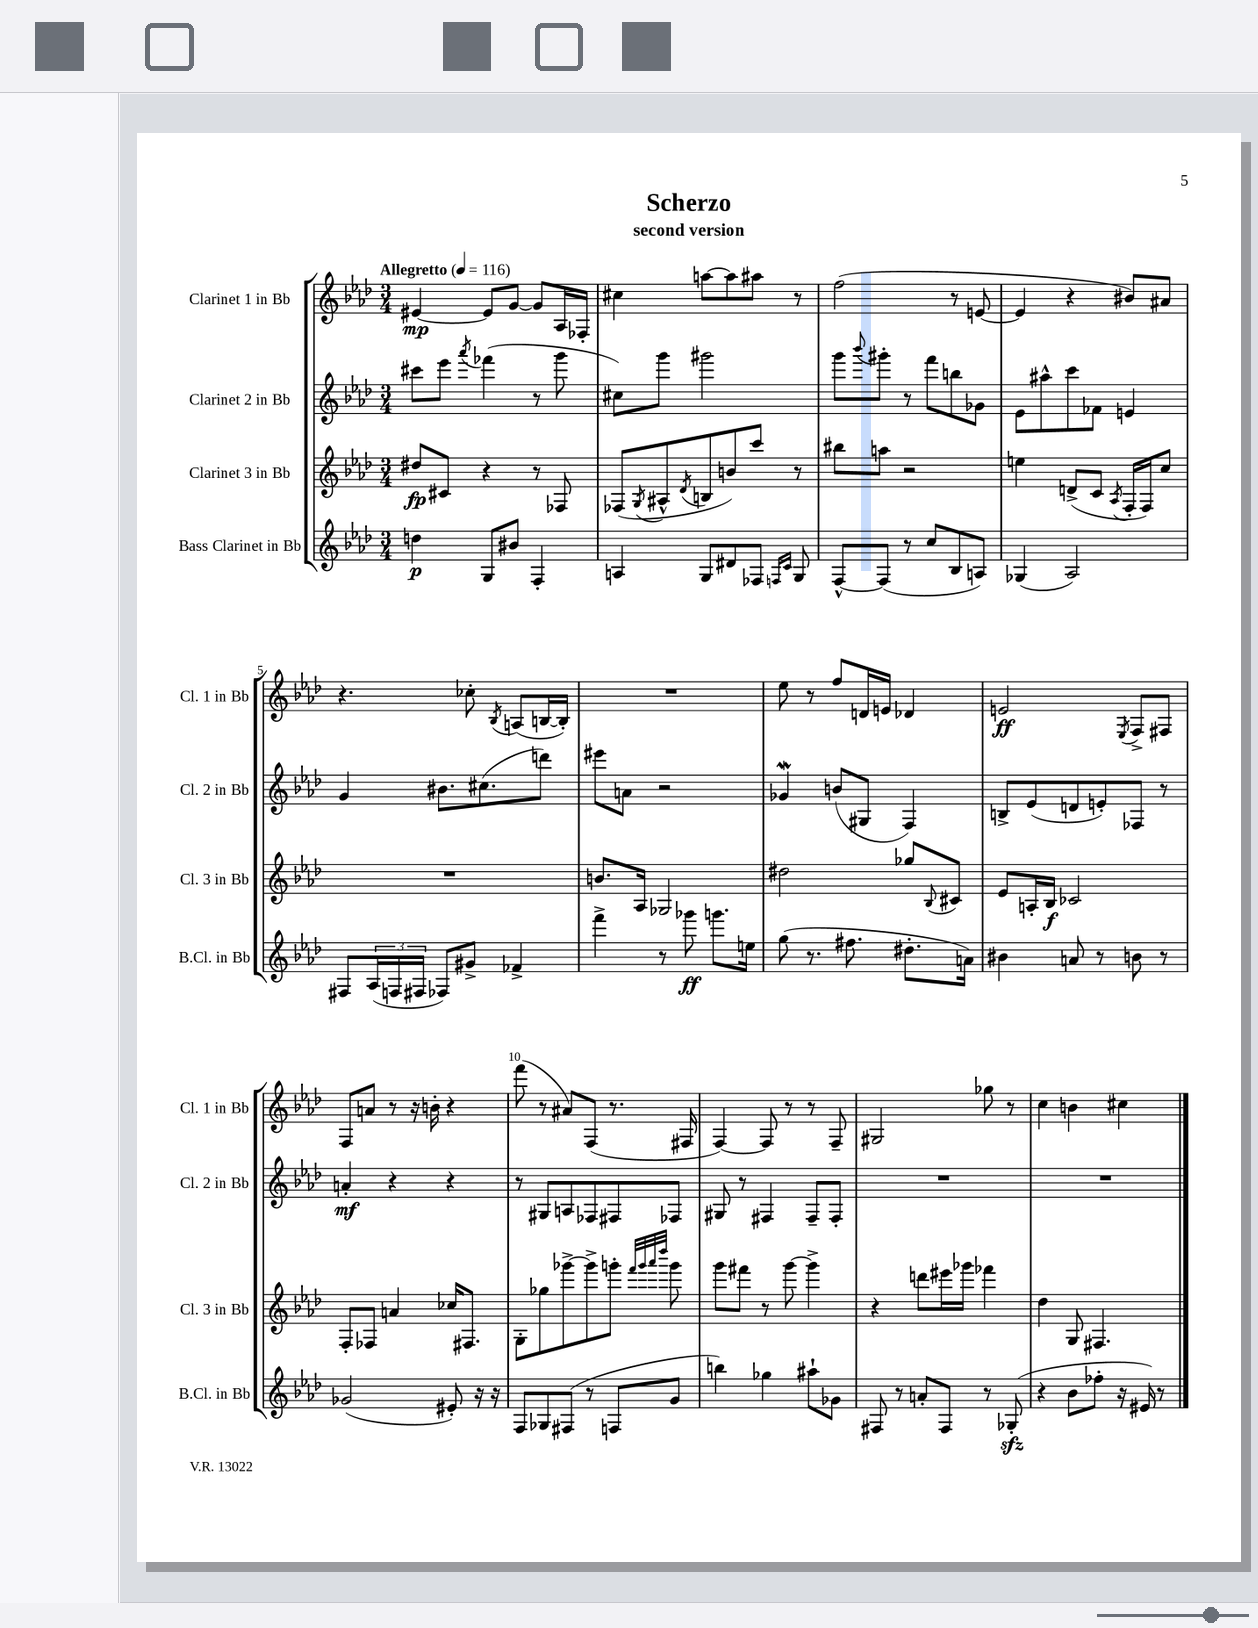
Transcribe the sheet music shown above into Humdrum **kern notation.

**kern	**kern	**kern	**kern
*staff4	*staff3	*staff2	*staff1
*clefG2	*clefG2	*clefG2	*clefG2
*k[b-e-a-d-]	*k[b-e-a-d-]	*k[b-e-a-d-]	*k[b-e-a-d-]
*M3/4	*M3/4	*M3/4	*M3/4
*MM116	*MM116	*MM116	*MM116
4dd	8dd#	8ccc#	[4e#
.	8c#	8eee-	.
.	.	8qaaa-	.
8G	4r	(4fff-	8e#]
8b#	.	.	[8g
4F'	8r	8r	8g]
.	8F-	8ggg	16A-
.	.	.	16F-'
=	=	=	=
4A	(8F-	8cc#)	4cc#
.	8qG	.	.
.	8A#^^	8ggg	.
.	8qd-	.	.
8G	8B	2ggg#	[8aa
8d#	8b)	.	8aa]
8F-	8ccc	.	8aa#
16qqF	.	.	.
16qqc	.	.	.
8G	8r	.	8r
=	=	=	=
[8F^^	8bb#	8ggg	(2ff
.	.	8qqbbb-	.
(8F]	8aa	8ggg#'	.
8r	2r	8r	.
8cc	.	8fff	.
8B-	.	8bb	8r
8A)	.	8g-	[8e
=	=	=	=
(4G-	4ee	8e-	4e]
.	.	8aa#^^	.
2A-)	(8d^	8ccc	4r
.	8c	8f-	.
.	8qA-	.	.
.	16F'	4e	8b#)
.	16F)	.	.
.	8cc	.	8a#
=	=	=	=
8F#	2.r	4g	4.r
(24A-	.	.	.
24F	.	.	.
24F#	.	.	.
8F-)	.	8.b#	.
8g#^	.	.	8cc-'
.	.	(8.cc#	.
.	.	.	8qB-
4f-^	.	.	(8A
.	.	8ddd)	[16B
.	.	.	16B'])
=	=	=	=
4fff^	8.b	8eee#	2.r
.	.	8a	.
.	16A-	.	.
8r	2G-	2r	.
8ggg-	.	.	.
8.ggg	.	.	.
16ee	.	.	.
=	=	=	=
(8gg	2dd#	4g-	8ee-
8.r	.	.	8r
.	.	(8b	8ff
8.ff#	.	.	.
.	.	8G#	16d
.	.	.	16e
8.dd#'	8gg-	4F)	4d-
.	8qqB-	.	.
.	8c#	.	.
16a)	.	.	.
=	=	=	=
4b#	8e-	8B^	2e
.	16A'	(8e-	.
.	16B-	.	.
8a	2c-	8d	.
8r	.	8e')	.
.	.	.	8qE-
8b	.	8F-	8F^
8r	.	8r	8F#
=	=	=	=
(2g-	8F'	4a'	8F
.	8F-	.	8a
.	4a	4r	8r
.	.	.	16r
.	.	.	16b'
8e#')	16cc-	4r	4r
.	8.F#	.	.
16r	.	.	.
16r	.	.	.
=	=	=	=
8F	8G'	8r	(8fff
8G-	8gg-	8G#	8r
(8F#	[8ggg-^	8A	8a#)
8r	8ggg-^]	8F-	(8F
8F	8ggg'	8F#	8.r
.	32qqfff	.	.
.	32qqggg	.	.
.	32qqaaa-	.	.
.	32qqdddd-	.	.
8g	8ggg	8F-	.
.	.	.	16F#
=	=	=	=
4bb)	8ggg	8G#	[4F)
.	8fff#	8r	.
4gg-	8r	4F#	8F]
.	[8ggg	.	8r
8aa#`	4ggg^]	8F#~	8r
8g-	.	8F#'	8F~
=	=	=	=
8F#	4r	2.r	2G#
8r	.	.	.
8a'	8ddd	.	.
8F#	16eee#	.	.
.	16ggg-	.	.
8r	4fff-	.	8gg-
(8G-'	.	.	8r
=	=	=	=
4r	4dd-	2.r	4cc
8b-	8G	.	4b
8ff-'	4.F#	.	.
16r	.	.	4cc#
16e#)	.	.	.
8r	.	.	.
==	==	==	==
*-	*-	*-	*-
